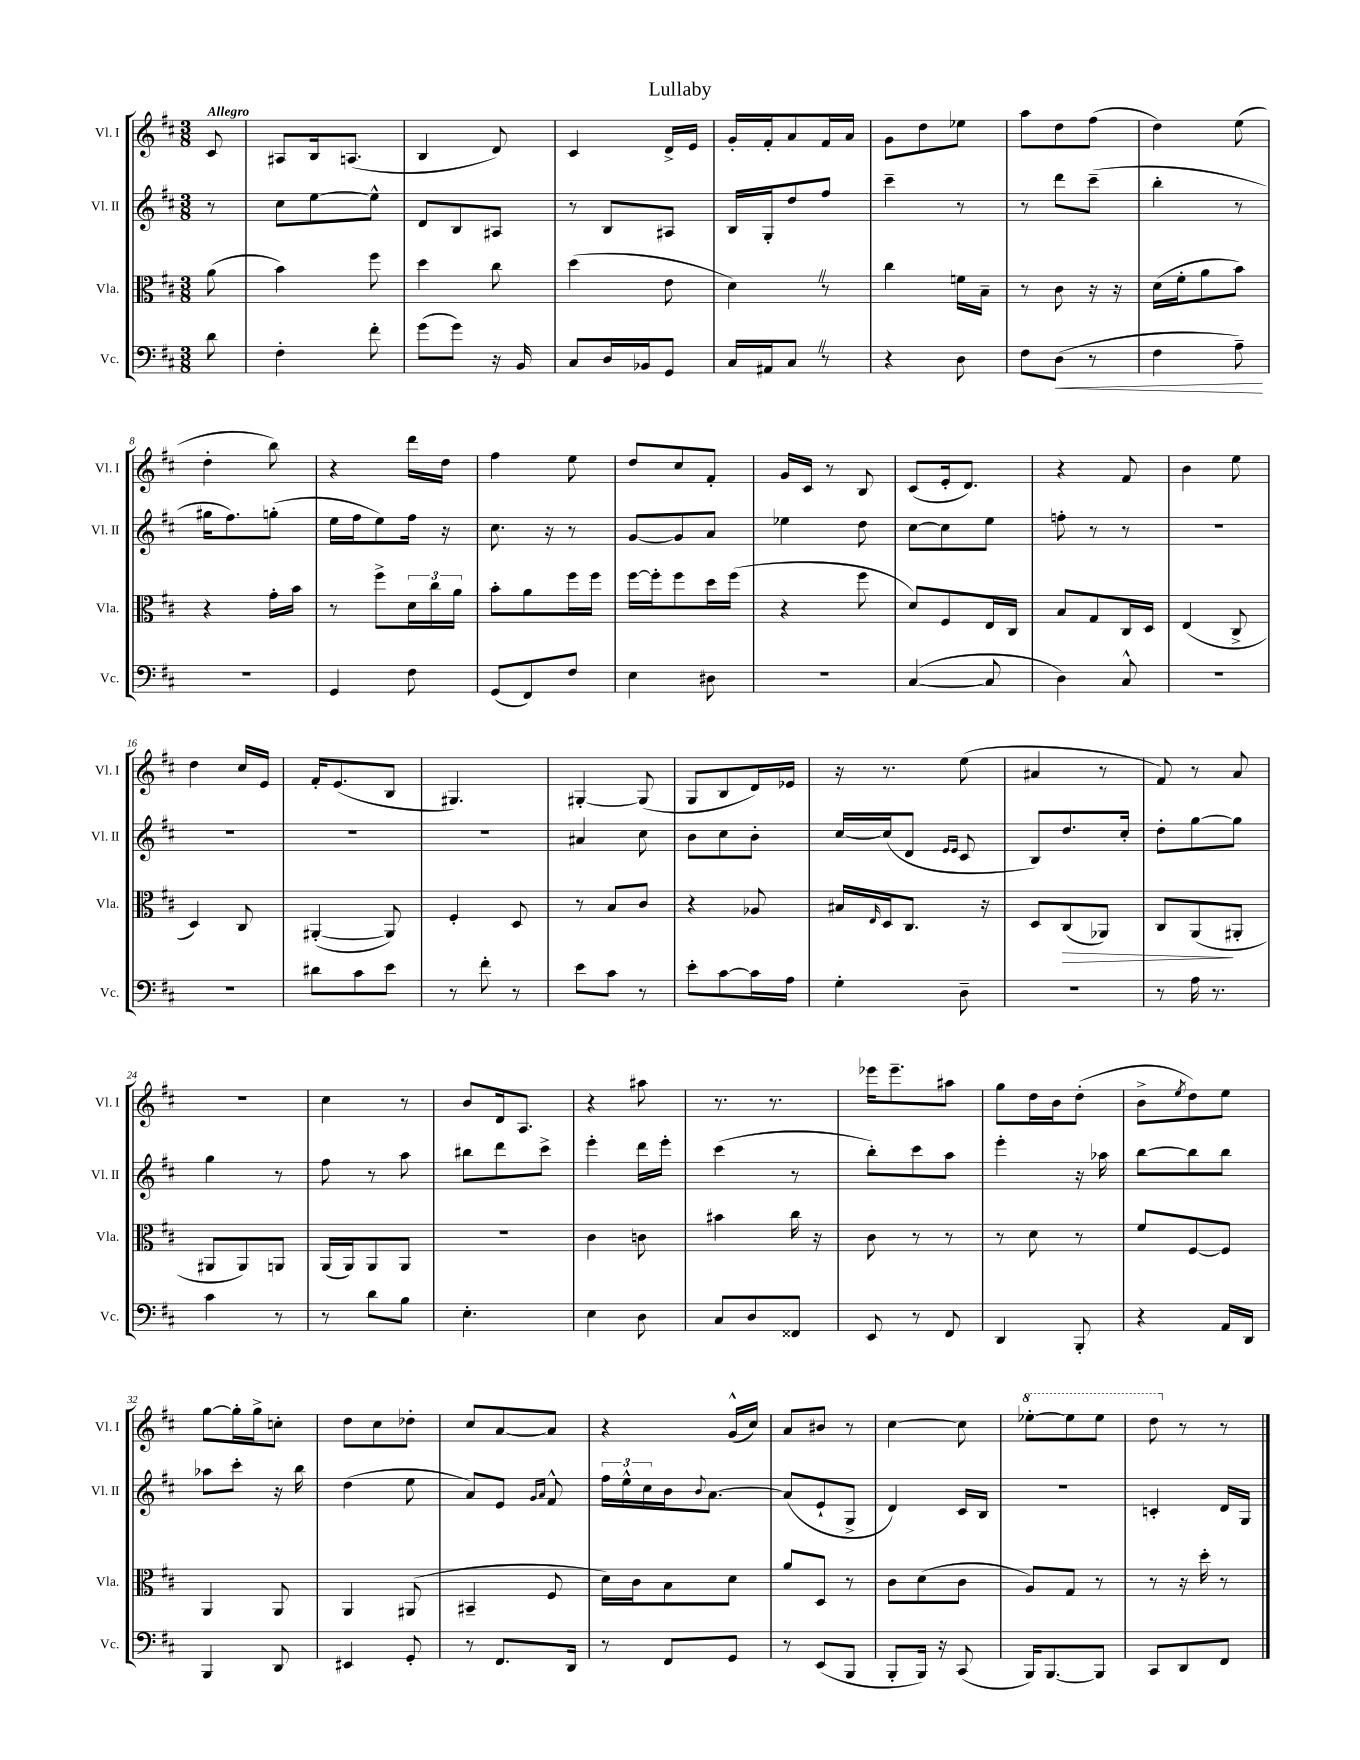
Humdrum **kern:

**kern	**kern	**kern	**kern
*staff4	*staff3	*staff2	*staff1
*clefF4	*clefC3	*clefG2	*clefG2
*k[f#c#]	*k[f#c#]	*k[f#c#]	*k[f#c#]
*M3/8	*M3/8	*M3/8	*M3/8
8d	(8a	8r	8c#
=	=	=	=
4F#'	4b)	8cc#	8A#
.	.	[8ee	16B
.	.	.	(8.A
8f#'	8ff#	8ee^^]	.
=	=	=	=
(8g	4dd	8d	4B
8g)	.	8B	.
16r	8cc#	8A#	8d)
16BB	.	.	.
=	=	=	=
8C#	(4dd	8r	4c#
16D	.	8B	.
16BB-	.	.	.
8GG	8e	8A#	16d^
.	.	.	16e
=	=	=	=
16C#	4d)	16B	16g'
16AA#	.	16G'	16f#'
8C#	.	8dd	8a
8r	8r	8ff#	16f#
.	.	.	16a
=	=	=	=
4r	4cc#	4ccc#~	8g
.	.	.	8dd
8D	16f	8r	8ee-
.	16B~	.	.
=	=	=	=
8F#	8r	8r	8aa
(8D	8c#	8ddd	8dd
8r	16r	(8ccc#~	(8ff#
.	16r	.	.
=	=	=	=
4F#	(16d	4bb'	4dd)
.	16f#'	.	.
.	8a	.	.
8A~)	8b)	8r	(8ee
=	=	=	=
4.r	4r	16gg#	4dd'
.	.	8.ff#)	.
.	16g'	(8gg'	8bb)
.	16b	.	.
=	=	=	=
4GG	8r	16ee	4r
.	.	16ff#	.
.	8ff#^	8ee)	.
8F#	24d	16ff#	16ddd
.	24cc#	.	.
.	.	16r	16dd
.	24a	.	.
=	=	=	=
(8GG	8b'	8.cc#	4ff#
8FF#)	8a	.	.
.	.	16r	.
8F#	16ff#	8r	8ee
.	16ff#	.	.
=	=	=	=
4E	[16ff#	[8g	8dd
.	16ff#']	.	.
.	8ff#	8g]	8cc#
8D#	16dd	8a	8f#'
.	(16ff#	.	.
=	=	=	=
4.r	4r	4ee-	16g
.	.	.	16c#
.	.	.	8r
.	8ff#	8dd	8B
=	=	=	=
([4C#	8d)	[8cc#	(8c#
.	8F#	8cc#]	16e'
.	.	.	8.d)
8C#]	16E	8ee	.
.	16C#	.	.
=	=	=	=
4D)	8B	8ff'	4r
.	8G	8r	.
8C#^^	16C#	8r	8f#
.	16D	.	.
=	=	=	=
4.r	(4E	4.r	4b
.	8C#^	.	8ee
=	=	=	=
4.r	4D)	4.r	4dd
.	8C#	.	16cc#
.	.	.	16e
=	=	=	=
8d#	([4AA#'	4.r	16f#'
.	.	.	(8.e
8c#	.	.	.
8e	8AA#])	.	8B
=	=	=	=
8r	4F#'	4.r	4.G#)
8f#'	.	.	.
8r	8D	.	.
=	=	=	=
8e	8r	4a#	[4G#'
8c#	8B	.	.
8r	8c#	8cc#	(8G#]
=	=	=	=
8e'	4r	8b	8G
[8c#	.	8cc#	8B
16c#]	8A-	8b'	16d)
16A	.	.	16e-
=	=	=	=
4G'	16B#	[16cc#	16r
.	16qqE	.	.
.	16D	(16cc#]	8.r
.	8.C#	8d	.
.	.	16qqe	.
.	.	16qqe	.
8D~	.	8c#	(8ee
.	16r	.	.
=	=	=	=
4.r	8D	8B)	4a#
.	(8C#	8.dd	.
.	8AA-)	.	8r
.	.	16cc#'	.
=	=	=	=
8r	8C#	8dd'	8f#)
16A	(8AA	[8gg	8r
8.r	.	.	.
.	8AA#'	8gg]	8a
=	=	=	=
4c#	8AA#	4gg	4.r
.	8AA#)	.	.
8r	8AA	8r	.
=	=	=	=
8r	(16AA	8ff#	4cc#
.	16AA)	.	.
8d	8AA	8r	.
8B	8AA	8aa	8r
=	=	=	=
4.E'	4.r	8bb#	8b
.	.	8ddd	16d
.	.	.	8.A
.	.	8ccc#^	.
=	=	=	=
4E	4c#	4eee'	4r
8D	8c	16ddd	8aa#
.	.	16eee'	.
=	=	=	=
8C#	4b#	(4ccc#	8.r
8D	.	.	.
.	.	.	8.r
8FF##	16cc#	8r	.
.	16r	.	.
=	=	=	=
8EE	8c#	8bb')	16eee-
.	.	.	8.eee-~
8r	8r	8ccc#	.
8FF#	8r	8aa	8aa#
=	=	=	=
4DD	8r	4eee'	8gg
.	8d	.	16dd
.	.	.	16b
8BBB'	8r	16r	(8dd'
.	.	16aa-	.
=	=	=	=
4r	8f#	[8bb	8b^
.	.	.	8qee
.	[8F#	8bb]	8dd)
16AA	8F#]	8bb	8ee
16DD	.	.	.
=	=	=	=
4BBB	4AA	8aa-	[8gg
.	.	8ccc#'	16gg']
.	.	.	16gg^
8DD	8AA	16r	8cc'
.	.	16bb	.
=	=	=	=
4EE#	4AA	(4dd	8dd
.	.	.	8cc#
8GG'	(8AA#	8ee	8dd-'
=	=	=	=
8r	4BB#~	8a)	8cc#
8.FF#	.	8e	[8a
.	.	16qqg	.
.	.	16qqa	.
.	8F#	8f#^^	8a]
16DD	.	.	.
=	=	=	=
8r	16d)	24ff#	4r
.	.	24ee^^	.
.	16c#	.	.
.	.	24cc#	.
8FF#	8B	16b	.
.	.	8qqb	.
.	.	[8.a	.
8GG	8d	.	(16g^^
.	.	.	16cc#)
=	=	=	=
8r	8a	(8a]	8a
(8EE	8D	8e`	8b#
8BBB	8r	8G^	8r
=	=	=	=
8BBB'	8c#	4d)	[4cc#
16BBB)	(8d	.	.
16r	.	.	.
(8CC#	8c#	16c#	8cc#]
.	.	16B	.
=	=	=	=
16BBB)	8A)	4.r	[8eee-'
[8.BBB	.	.	.
.	8G	.	8eee-]
8BBB]	8r	.	8eee-
=	=	=	=
8CC#	8r	4c'	8ddd
8DD	16r	.	8r
.	16dd'	.	.
8FF#	8r	16d	8r
.	.	16G	.
==	==	==	==
*-	*-	*-	*-
